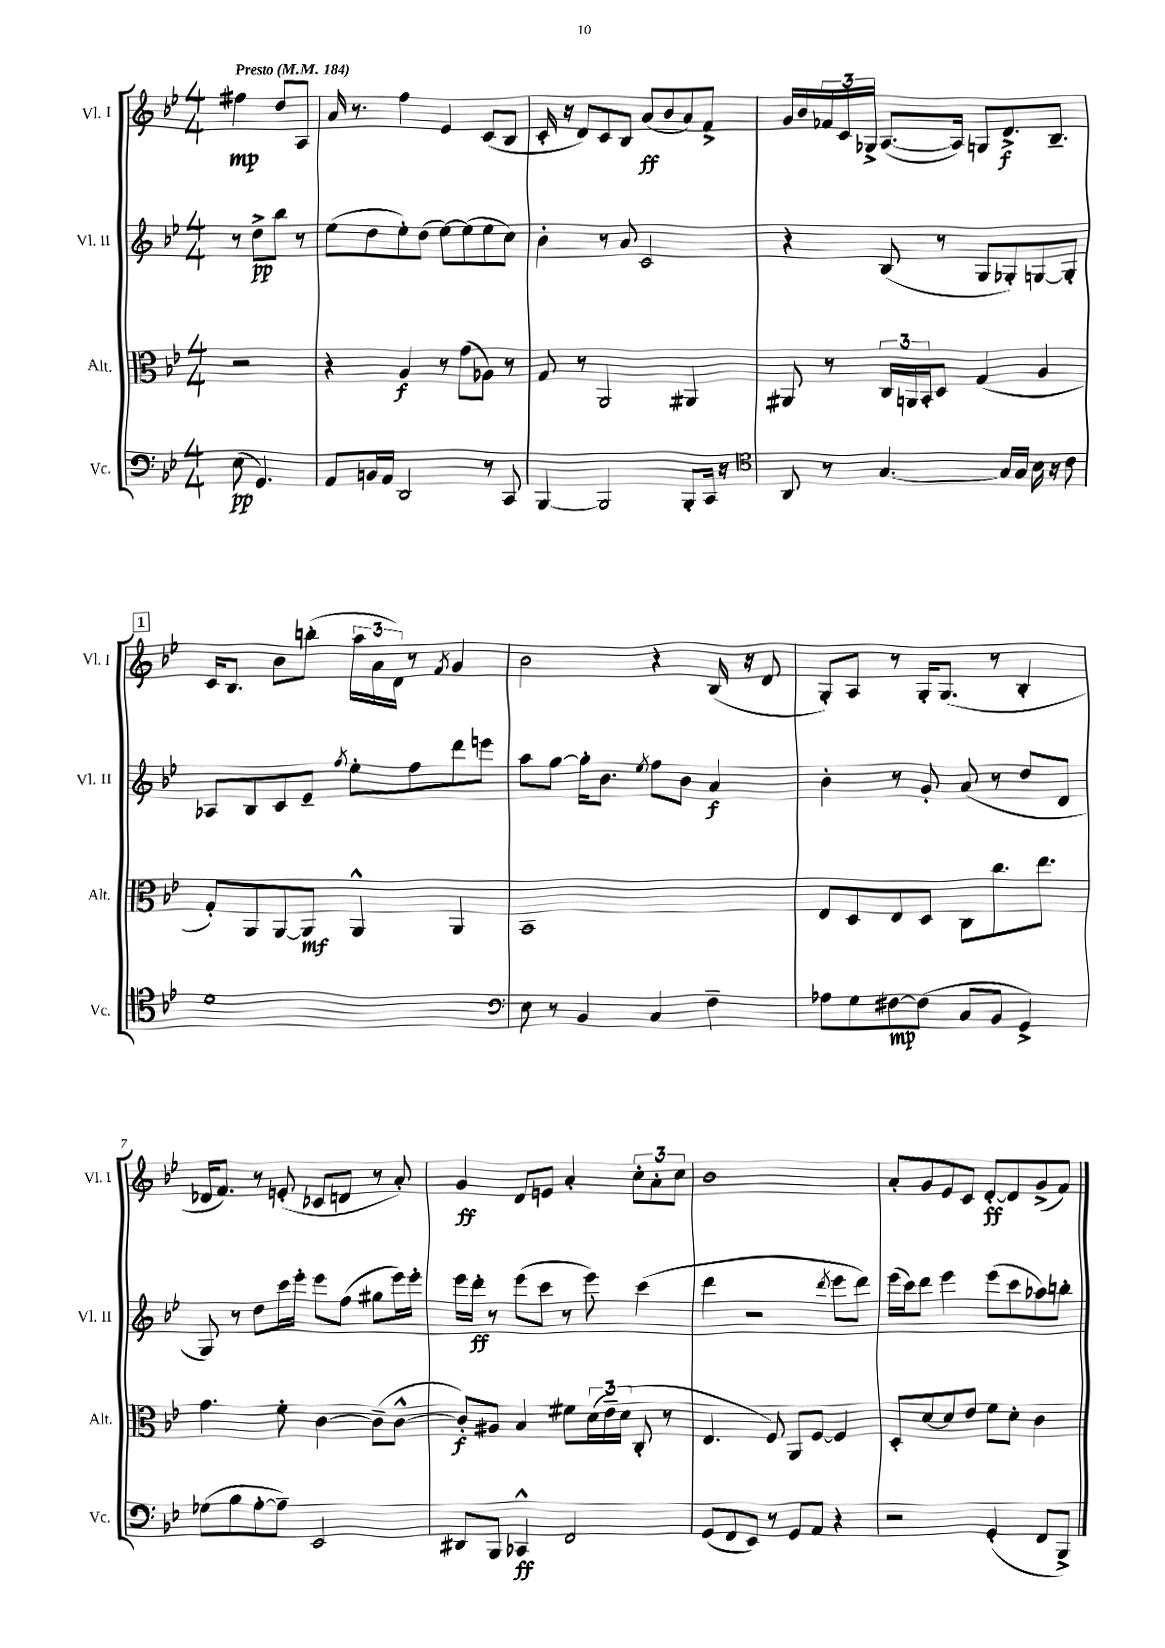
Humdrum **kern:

**kern	**dynam	**kern	**dynam	**kern	**dynam	**kern	**dynam
*part4	*part4	*part3	*part3	*part2	*part2	*part1	*part1
*staff4	*staff4	*staff3	*staff3	*staff2	*staff2	*staff1	*staff1
*I"Vc.	*	*I"Alt.	*	*I"Vl. II	*	*I"Vl. I	*
*I'Vc.	*	*I'Alt.	*	*I'Vl. II	*	*I'Vl. I	*
*clefF4	*	*clefC3	*	*clefG2	*	*clefG2	*
*k[b-e-]	*	*k[b-e-]	*	*k[b-e-]	*	*k[b-e-]	*
*M4/4	*	*M4/4	*	*M4/4	*	*M4/4	*
*MM184	*	*MM184	*	*MM184	*	*MM184	*
=	=	=	=	=	=	=	=
!	!	!	!	!	!	!LO:TX:a:B:t=Presto	!
(8E-\	pp	2r	.	8r	.	4ff#X\	mp
4.GG/)	.	.	.	8dd^\L	pp	.	.
.	.	.	.	8bb-\J	.	8dd/L	.
.	.	.	.	8r	.	8A/J	.
=1	=1	=1	=1	=1	=1	=1	=1
8AA/L	.	4r	.	(8ee-\L	.	16a/	.
.	.	.	.	.	.	8.r	.
16BBn/L	.	.	.	8dd\	.	.	.
16AA/JJ	.	.	.	.	.	.	.
2DD/	.	4A/	f	8ee-'\)	.	4ff\	.
.	.	.	.	(8dd\J	.	.	.
.	.	8r	.	[8ee-\L)	.	4e-/	.
.	.	(8g\L	.	(8ee-\]	.	.	.
8r	.	8A-X\J)	.	8ee-\	.	(8c/L	.
8CC/	.	8r	.	8cc\J)	.	8B-/J	.
=2	=2	=2	=2	=2	=2	=2	=2
[4BBB-/	.	8G/	.	4b-'\	.	16c'/	.
.	.	.	.	.	.	16r	.
.	.	8r	.	.	.	8d/L)	.
2BBB-/]	.	2AA/	.	8r	.	8c/	.
.	.	.	.	8a/	.	8B-/J	.
.	.	.	.	2c/	.	(8a/L	ff
.	.	.	.	.	.	8b-/	.
8BBB-'/L	.	4AA#X/	.	.	.	8a/)	.
16CC/Jk	.	.	.	.	.	8f^/J	.
16r	.	.	.	.	.	.	.
=3	=3	=3	=3	=3	=3	=3	=3
*clefC4	*	*	*	*	*	*	*
8AA/	.	8AA#X/	.	4r	.	16g/LL	.
.	.	.	.	.	.	16b-/	.
8r	.	8r	.	.	.	24f-X/	.
.	.	.	.	.	.	24c/	.
.	.	.	.	.	.	24G-X^/JJ	.
[4.G/	.	24C/LL	.	(8B-/	.	([8.A/L	.
.	.	24AAn/	.	.	.	.	.
.	.	24BB-'/J	.	.	.	.	.
.	.	8D/J	.	8r	.	.	.
.	.	.	.	.	.	16A/Jk])	.
.	.	(4G/	.	8G/L	.	8Gn/L	.
16G/LL]	.	.	.	8G-X'/)	.	8.d^/	f
16G/JJ	.	.	.	.	.	.	.
16B-\	.	4A/	.	[8Gn/	.	.	.
16r	.	.	.	.	.	8.B-~/J	.
8c\	.	.	.	8G'/J]	.	.	.
!!LO:LB:g=z
!!LO:REH:place=s1:t=1
=4	=4	=4	=4	=4	=4	=4	=4
1d	.	8G'/L)	.	8A-X/L	.	16c/KL	.
.	.	.	.	.	.	8.B-/J	.
.	.	8AA/	.	8B-/	.	.	.
.	.	[8AA/	.	8c/	.	8b-\L	.
.	.	8AA/J]	mf	8e-~/J	.	(8bbn'\J	.
.	.	.	.	8qff/	.	.	.
.	.	4AA^^/	.	8ee-'\L	.	24aa\LL	.
.	.	.	.	.	.	24a\	.
.	.	.	.	.	.	24d\JJ)	.
.	.	.	.	8ff\	.	8r	.
.	.	.	.	.	.	8qf/	.
.	.	4AA/	.	8ddd\	.	4g/	.
.	.	.	.	8eeen\J	.	.	.
=5	=5	=5	=5	=5	=5	=5	=5
*clefF4	*	*	*	*	*	*	*
8E-\	.	1BB-	.	8aa\L	.	2b-\	.
8r	.	.	.	[8gg\J	.	.	.
4BB-/	.	.	.	16gg'\KL]	.	.	.
.	.	.	.	8.b-\J	.	.	.
.	.	.	.	8qee-/	.	.	.
4C/	.	.	.	8ff\L	.	4r	.
.	.	.	.	8b-\J	.	.	.
4F~\	.	.	.	4a/	f	(16B-/	.
.	.	.	.	.	.	16r	.
.	.	.	.	.	.	8d/	.
=6	=6	=6	=6	=6	=6	=6	=6
8A-X\L	.	8E-/L	.	4b-'\	.	8G'/L)	.
8G\	.	8D/	.	.	.	8A/J	.
[8F#X\	mp	8E-/	.	8r	.	8r	.
(8F#\J]	.	8D/J	.	8g'/	.	16G'/KL	.
.	.	.	.	.	.	(8.G/J	.
8C/L	.	8C\L	.	(8a/	.	.	.
8BB-/J	.	8.cc\	.	8r	.	8r	.
4GG^/)	.	.	.	8dd/L	.	4B-'/	.
.	.	8.ee-\J	.	.	.	.	.
.	.	.	.	8d/J	.	.	.
!!LO:LB:g=z
=7	=7	=7	=7	=7	=7	=7	=7
(8G-X\L	.	4.g\	.	8G/)	.	16d-X/KL	.
.	.	.	.	.	.	8.f/J)	.
8B-\	.	.	.	8r	.	.	.
[8A'\	.	.	.	8dd\L	.	8r	.
8A~\J])	.	8f'\	.	16ccc\L	.	(8en'/	.
.	.	.	.	16eee-'\JJ	.	.	.
2EE-/	.	[4c\	.	8eee-\L	.	8c-X/L	.
.	.	.	.	(8ff\J	.	8dn/J	.
.	.	(8c~\L]	.	8gg#X\L	.	8r	.
.	.	[8c^^\J	.	16eee-\L)	.	8a'/)	.
.	.	.	.	16eee-'\JJ	.	.	.
=8	=8	=8	=8	=8	=8	=8	=8
8DD#X/L	.	8c'/L])	f	16eee-\LL	.	4g/	ff
.	.	.	.	16ddd'\JJ	ff	.	.
8BBB-/J	.	8A#X/J	.	8r	.	.	.
4CC-X^^/	ff	4B-/	.	(8eee-\L	.	8d/L	.
.	.	.	.	8ccc\J	.	8en/J	.
2FF/	.	8f#X\L	.	8r	.	4a'/	.
.	.	(24d\L	.	8eee-\)	.	.	.
.	.	24e-~\)	.	.	.	.	.
.	.	(24d\JJ	.	.	.	.	.
.	.	8C'/	.	(4ccc\	.	12cc'\L	.
.	.	.	.	.	.	12a'\	.
.	.	8r	.	.	.	.	.
.	.	.	.	.	.	12cc\J	.
=9	=9	=9	=9	=9	=9	=9	=9
(8GG/L	.	4.E-/	.	4ddd\	.	1b-	.
8FF/	.	.	.	.	.	.	.
8EE-/J)	.	.	.	2r	.	.	.
8r	.	8F/)	.	.	.	.	.
8GG/L	.	8AA/L	.	.	.	.	.
8AA/J	.	[8F/J	.	.	.	.	.
.	.	.	.	8qddd/	.	.	.
4r	.	4F/]	.	8eee-\L	.	.	.
.	.	.	.	8ddd\J)	.	.	.
=10	=10	=10	=10	=10	=10	=10	=10
2r	.	8D'/L	.	(16eee-\LL	.	8a'/L	.
.	.	.	.	16ccc\J)	.	.	.
.	.	[8d/	.	8ddd\J	.	8g/	.
.	.	8d/]	.	4eee-\	.	8e-/	.
.	.	8e-/J	.	.	.	8c/J	.
(4GG'/	.	8f\L	.	(8eee-\L	.	[8d'/L	ff
.	.	8d'\J	.	8ccc\	.	8d/]	.
8FF/L	.	4c\	.	8aa-X\)	.	(8g^/	.
8BBB-^/J)	.	.	.	8bbn'\J	.	8f/J)	.
==	==	==	==	==	==	==	==
*-	*-	*-	*-	*-	*-	*-	*-
